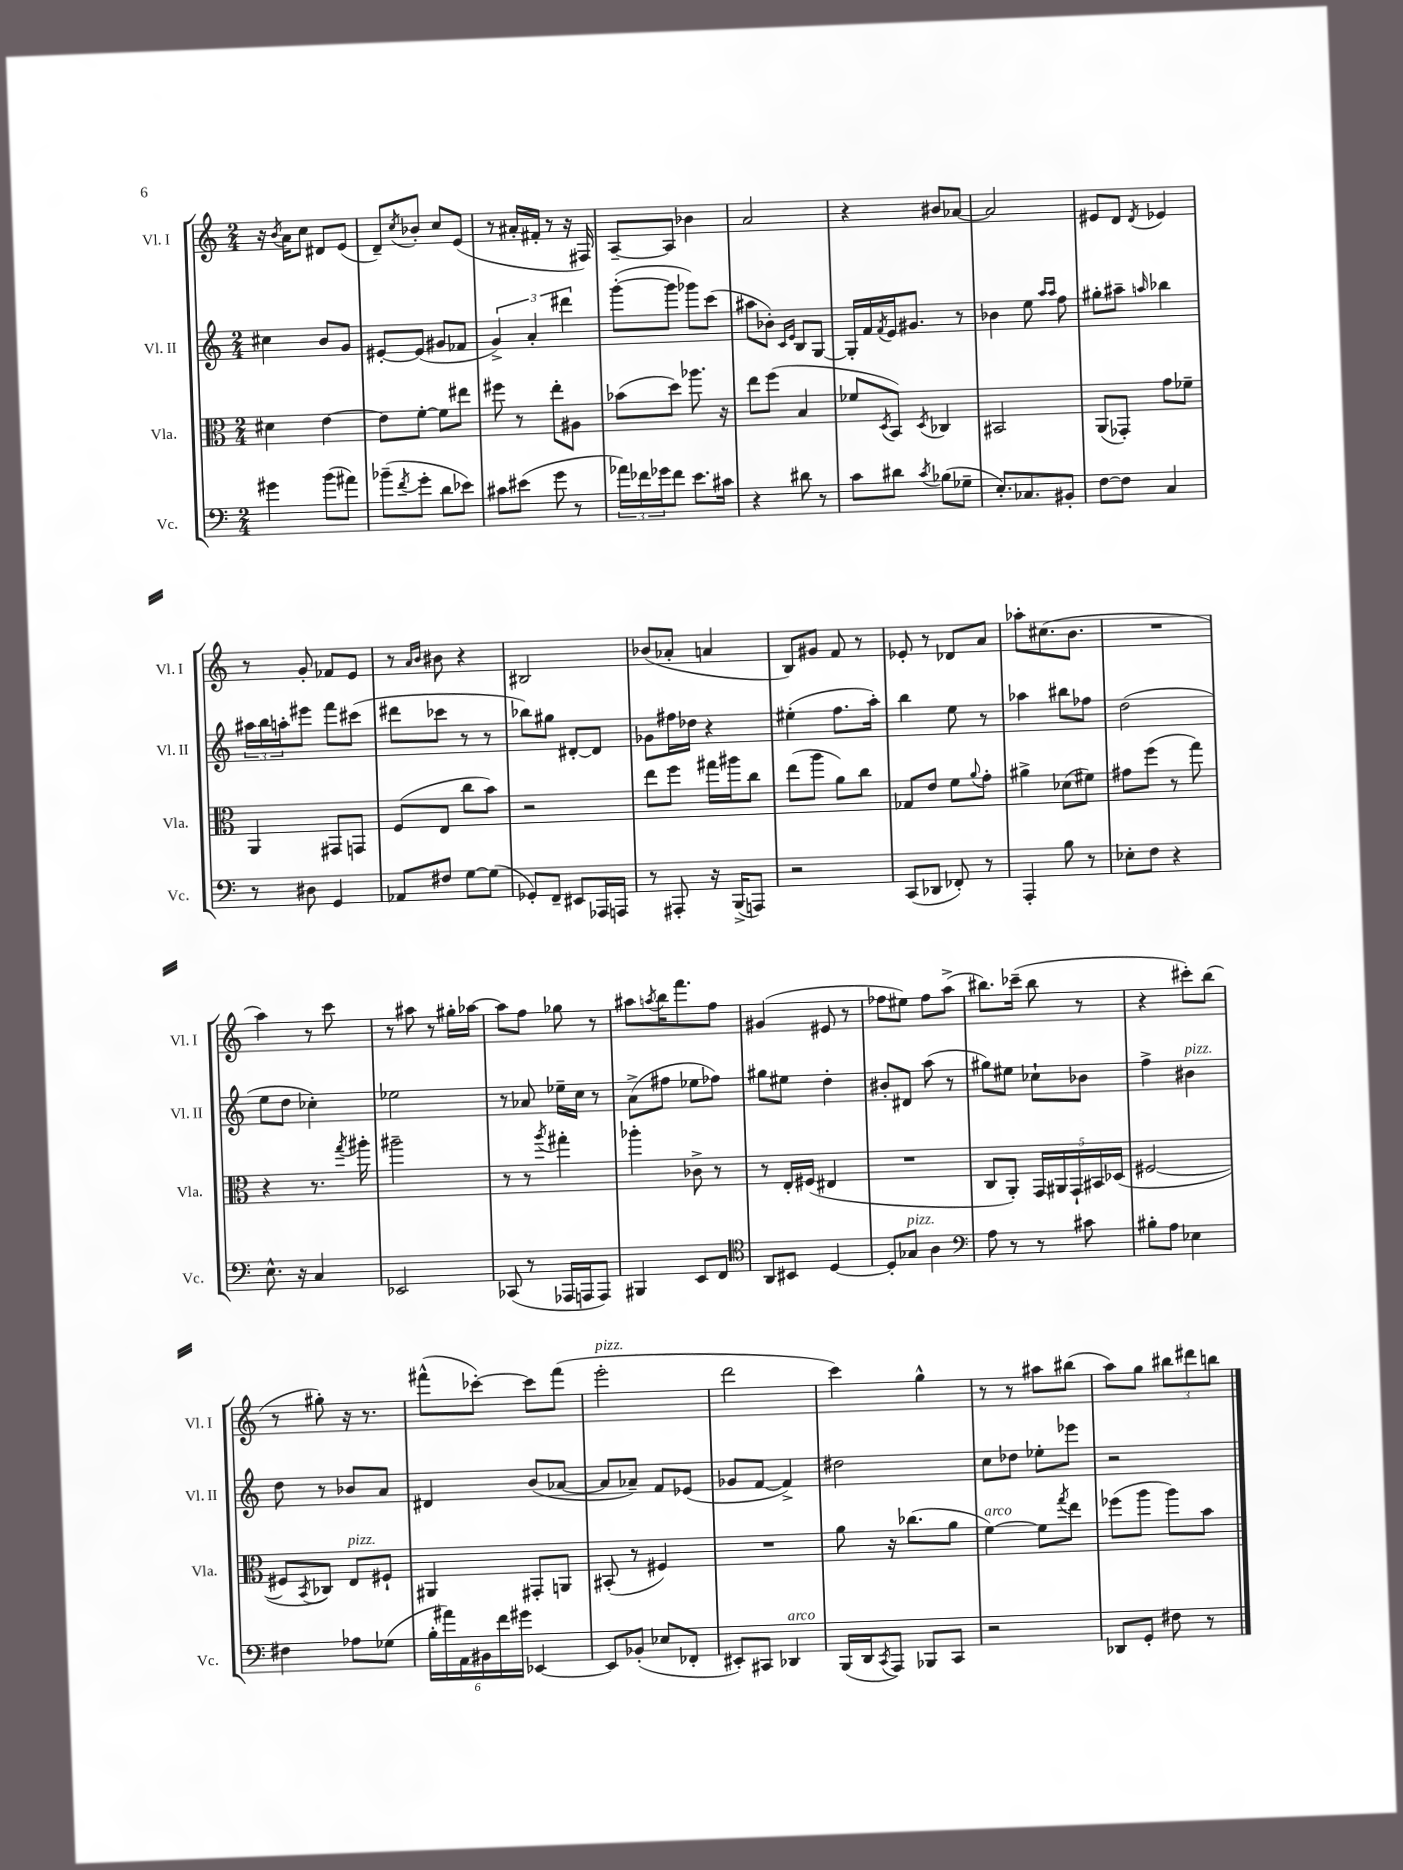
<<
\new StaffGroup <<
\new Staff = "s0" \with { instrumentName = "Vl. I" shortInstrumentName = "Vl. I" } {
    \clef treble \key c \major \numericTimeSignature \time 2/4
    r16 \acciaccatura { b'8 } a'16 c''8 dis'8 e'8( |
    d'8--) \acciaccatura { c''8 } bes'8-. c''8 e'8( |
    r8 ais'16-. fis'16-. r8 r16 fis16) |
    a8~-- a8 bes'4 |
    a'2 |
    r4 bis'8 aes'8~ |
    aes'2 |
    eis'8 d'8 \acciaccatura { d'8 } ees'4 |
    r8 g'8-. fes'8 e'8 |
    r8 \grace { a'16 b'16 } bis'8 r4 |
    bis2 |
    bes'8( aes'8-. a'4 |
    b8) gis'8 f'8 r8 |
    ees'8-. r8 des'8 a'8 |
    aes''8-. cis''8.( b'8. |
    R2 |
    a''4) r8 c'''8 |
    r8 ais''8 r8 gis''16-. aes''16~ |
    aes''8 f''8 ges''8 r8 |
    ais''8 \acciaccatura { a''8 } b''16 f'''8. f''8 |
    gis'4( eis'8 r8 |
    fes''8 eis''8) fes''8 a''8->( |
    bis''8.) ces'''16--( bis''8 r8 |
    r4 cis'''8-.) b''8( |
    r8 gis''8-.) r16 r8. |
    fis'''8-^( ces'''8~-.) ces'''8 fis'''8( |
    e'''2-.^\markup { \italic "pizz." } |
    d'''2 |
    c'''4) g''4-^ |
    r8 r8 ais''8 bis''8( |
    a''8) g''8 \tuplet 3/2 { bis''8 dis'''8 b''8 } \bar "|." |
}
\new Staff = "s1" \with { instrumentName = "Vl. II" shortInstrumentName = "Vl. II" } {
    \clef treble \key c \major \numericTimeSignature \time 2/4
    cis''4 b'8 g'8 |
    eis'8~-. eis'8( gis'8 fes'8 |
    \tuplet 3/2 { g'4->) a'4-. dis'''4 } |
    g'''8~-.( g'''8 ges'''8) c'''8( |
    ais''8 bes'8-.) \grace { c'16 e'16 } b8 g8~ |
    g16-. f'16 \acciaccatura { f'8 } e'16 gis'8. r8 |
    bes'4 e''8 \grace { a''16 a''16 } f''8 |
    gis''8-. ais''8-- \grace { a''16 } bes''4 |
    \tuplet 3/2 { ais''16 b''16 a''16-. } eis'''8 f'''8 cis'''8( |
    dis'''8 ces'''8 r8 r8 |
    bes''8) gis''8 dis'8~-. dis'8 |
    ges'8 fis''16 des''16 r4 |
    eis''4-.( f''8. a''16-.) |
    b''4 e''8 r8 |
    aes''4 bis''8 fes''8 |
    d''2( |
    e''8 d''8 ces''4-.) |
    ees''2 |
    r8 aes'8 ees''16-- c''16 r8 |
    a'8->( fis''8 ees''8 fes''8) |
    gis''8 eis''8 d''4-. |
    bis'8-. dis'8 a''8( r8 |
    gis''8) eis''8 ces''8-! bes'8 |
    f''4-> bis'4^\markup { \italic "pizz." } |
    d''8 r8 bes'8 a'8 |
    dis'4 b'8( aes'8~ |
    aes'8 aes'8--) f'8 ees'8( |
    ges'8 f'8~ f'4->) |
    dis''2 |
    c''8 des''8 ees''8-. ees'''8 |
    r2 \bar "|." |
}
\new Staff = "s2" \with { instrumentName = "Vla." shortInstrumentName = "Vla." } {
    \clef alto \key c \major \numericTimeSignature \time 2/4
    dis'4 e'4~ |
    e'8 f'8~-. f'8 eis''8 |
    fis''8 r8 e''8-. ais8 |
    bes'8( d''8) aes''8. r16 |
    e''8 f''8( b4 |
    fes'8 \acciaccatura { d8 } b,8) \acciaccatura { d8 } ces4 |
    bis,2 |
    a,8( ges,8-.) g'8 fes'8-- |
    a,4 gis,8 g,8 |
    f8( e8 c''8 b'8) |
    r2 |
    e''8 f''8 gis''16 ais''16 c''8 |
    e''8( a''8 a'8) c''8 |
    ges8 e'8 f'8 \appoggiatura { a'8 } g'8-. |
    ais'4-> des'8( fis'8) |
    gis'8 f''8( r8 g''8) |
    r4 r8. \acciaccatura { g''8 } ais''16-. |
    ais''2-- |
    r8 r8 \acciaccatura { a''8 } gis''4-. |
    aes''4-. ces'8-> r8 |
    r8 e16-. fis16( eis4 |
    R2 |
    c8 a,8-.) \tuplet 5/4 { g,16 ais,16 g,16-! bis,16 des16( } |
    fis2~ |
    fis8 \acciaccatura { b,8 } ces8) e8^\markup { \italic "pizz." } fis8-! |
    ais,4 gis,8-. a,8 |
    bis,8-.( r8 fis4) |
    R2 |
    a'8 r16 ces''8.( a'8 |
    f'4~^\markup { \italic "arco" }) f'8 \acciaccatura { g''8 } e''8 |
    fes''8( a''8 a''8) b'8 \bar "|." |
}
\new Staff = "s3" \with { instrumentName = "Vc." shortInstrumentName = "Vc." } {
    \clef bass \key c \major \numericTimeSignature \time 2/4
    gis'4 b'8( ais'8) |
    bes'8--( \acciaccatura { f'8 } g'8-. d'8 ees'8) |
    cis'8 eis'8( g'8 r8 |
    \tuplet 3/2 { aes'16) fes'16 ges'16 } fes'8 e'8. cis'16 |
    r4 dis'8 r8 |
    c'8 dis'8 \acciaccatura { c'8 } bes8( ges8-- |
    e8.-.) ces8. bis,8-. |
    f8~ f8 c4 |
    r8 dis8 g,4 |
    aes,8 fis8 g8~ g8( |
    ges,8-.) f,8-- eis,8 aes,,16 a,,16 |
    r8 ais,,8-. r16 b,,16->( a,,8) |
    r2 |
    c,8( des,8 fes,8-.) r8 |
    a,,4-. b8 r8 |
    ees8-. f8 r4 |
    e8.-^ r16 c4 |
    ees,2 |
    ces,8( r8 aes,,16 a,,16 a,,8) |
    bis,,4 e,8 f,8 |
    \clef tenor a,8 bis,8 d4~ |
    d8-. ges8^\markup { \italic "pizz." } a4 |
    \clef bass a8 r8 r8 cis'8 |
    bis8-. a8 ees4 |
    fis4 aes8 ges8( |
    \tuplet 6/4 { b16-. ais'16) a,16 bis,16 f'16 gis'16 } ees,4~ |
    ees,8 bes,8-.( ees8 fes,8-. |
    eis,8-.) cis,8 des,4^\markup { \italic "arco" } |
    b,,16( d,16 \acciaccatura { c,8 } a,,8) bes,,8 c,8 |
    r2 |
    des,8 g,8-. fis8 r8 \bar "|." |
}
>>
>>
\layout { \context { \Score \remove "Bar_number_engraver" } }
